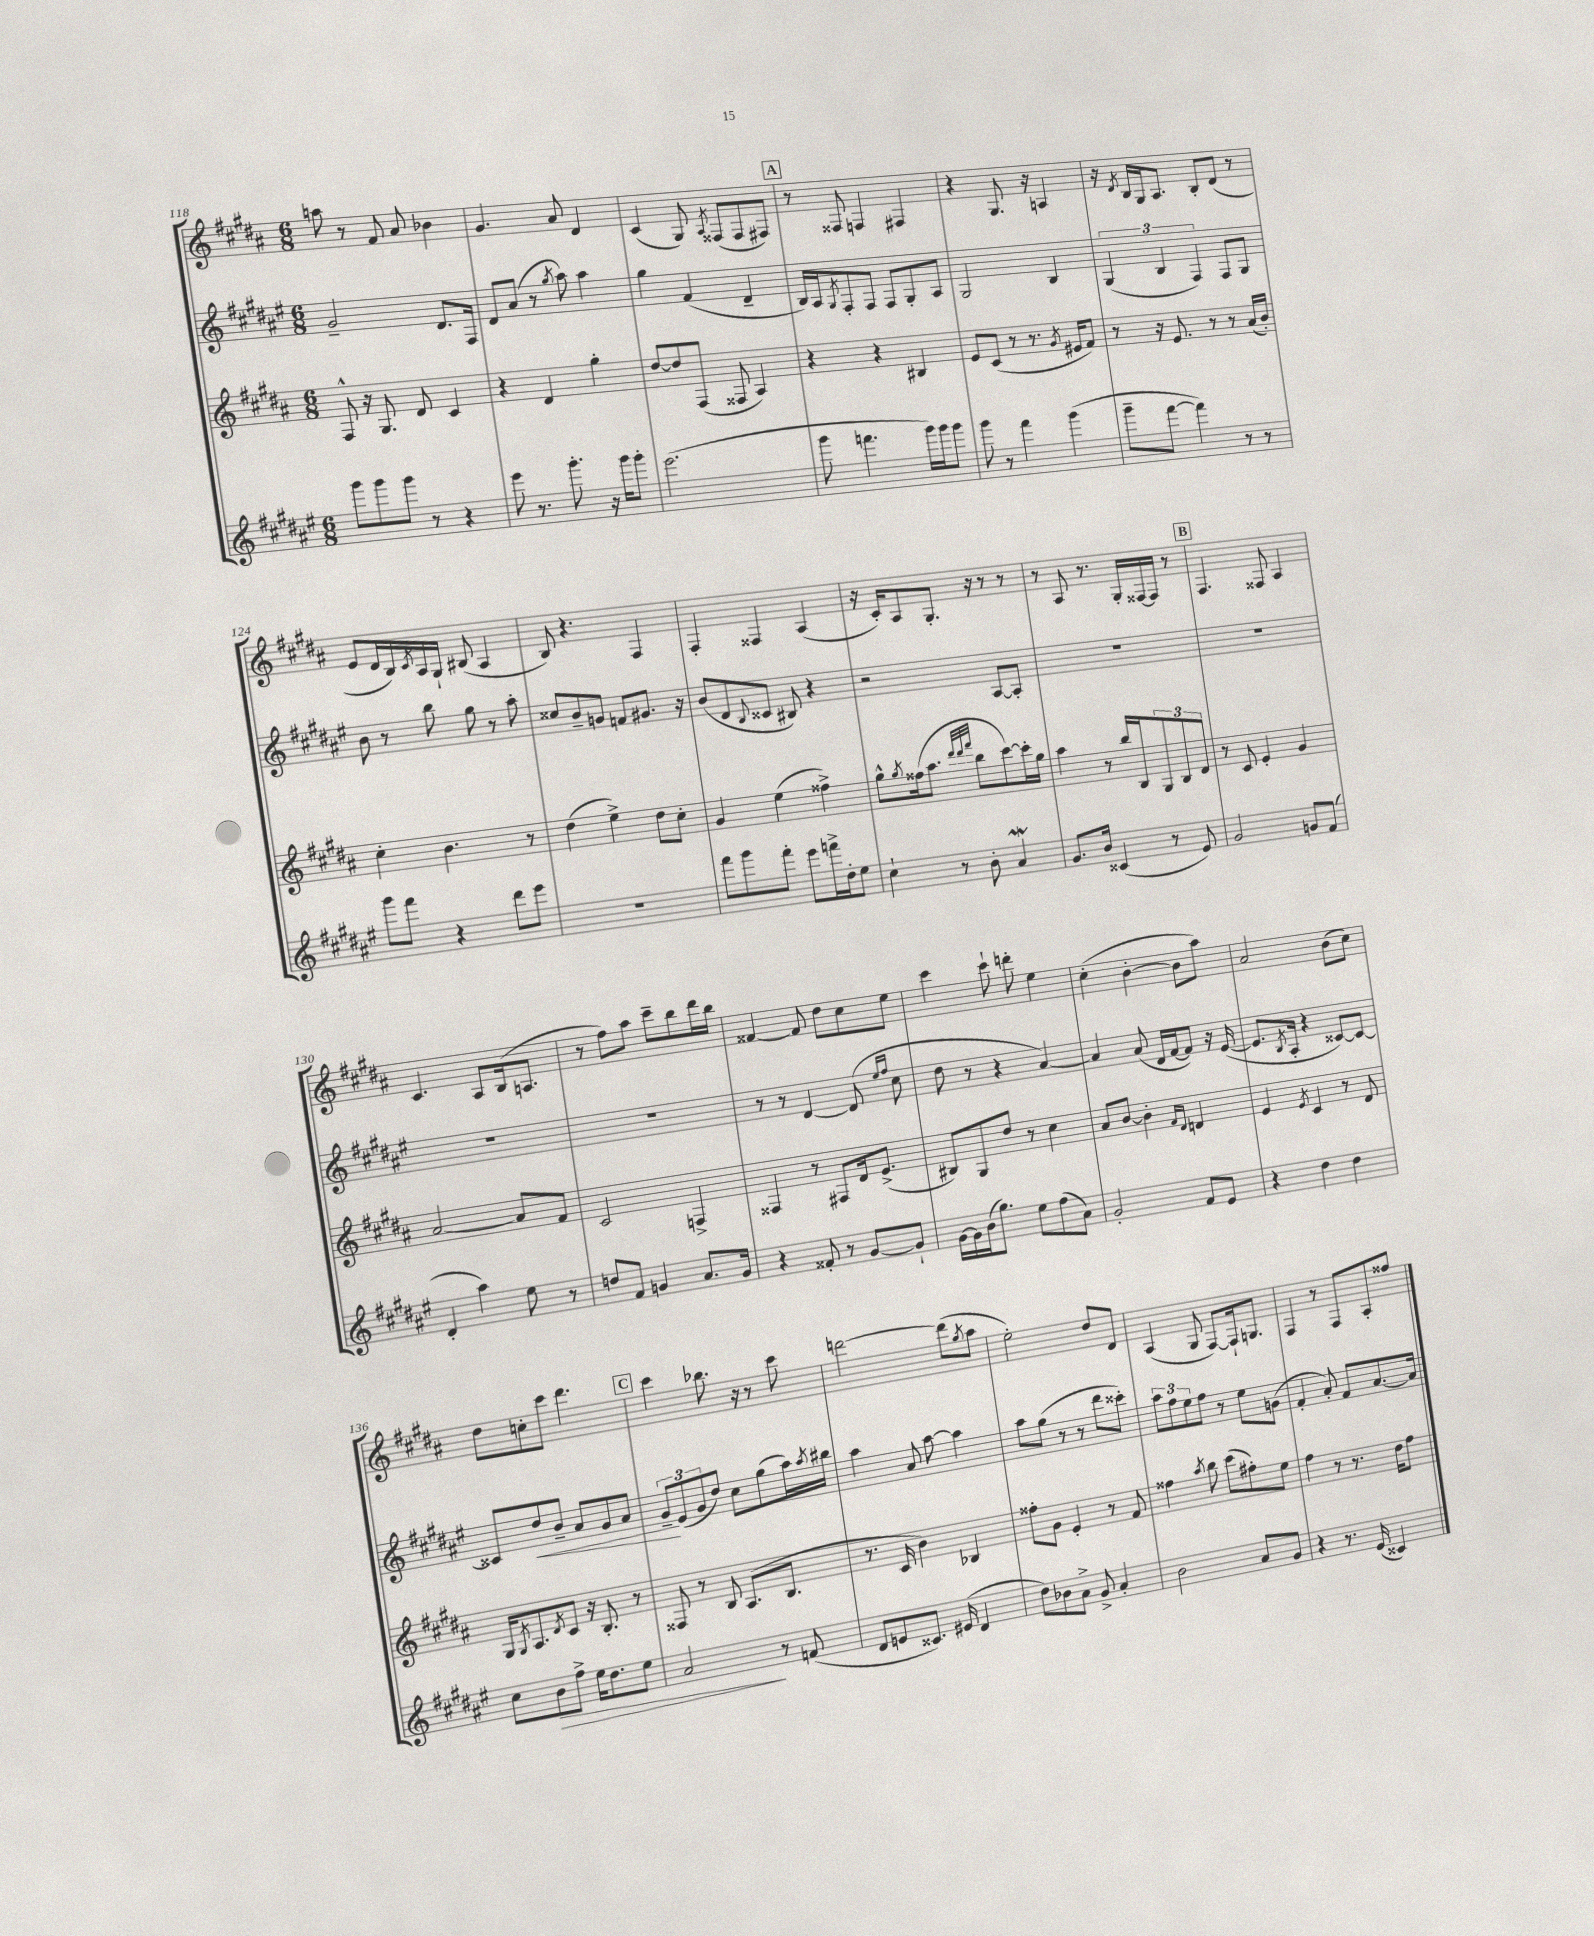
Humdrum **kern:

**kern	**dynam	**kern	**kern	**dynam	**kern
*part4	*part4	*part3	*part2	*part2	*part1
*staff4	*staff4	*staff3	*staff2	*staff2	*staff1
*clefG2	*	*clefG2	*clefG2	*	*clefG2
*k[f#c#g#d#a#e#]	*	*k[f#c#g#d#a#]	*k[f#c#g#d#a#e#]	*	*k[f#c#g#d#a#]
*M6/8	*	*M6/8	*M6/8	*	*M6/8
=118	=118	=118	=118	=118	=118
8ggg#\L	.	8F#^^/	2g#~/	.	8aan\
8ggg#\	.	16r	.	.	8r
.	.	8.G#/	.	.	.
8ggg#\J	.	.	.	.	8f#/
8r	.	8d#/	.	.	8a#/
4r	.	4c#/	8.d#/L	.	4b-X\
.	.	.	16F#/Jk	.	.
=119	=119	=119	=119	=119	=119
8eee#\	.	4r	8d#/L	.	4.g#/
8.r	.	.	(8a#/J	.	.
.	.	4d#/	8r	.	.
8.ggg#'\	.	.	.	.	.
.	.	.	8qgg#/	.	.
.	.	.	8aa#\)	.	8a#/
16r	.	4gg#'\	4aa#\	.	4d#/
16ggg#\KL	.	.	.	.	.
8ggg#'\J	.	.	.	.	.
=120	=120	=120	=120	=120	=120
(2.eee#\	.	[8dd#/L	4gg#\	.	(4c#/
.	.	8dd#/]	.	.	.
.	.	(8F#/J	(4f#/	.	8G#/)
.	.	.	.	.	8qA#/
.	.	8F##X/	.	.	(8F##X/L
.	.	4A#/)	4d#~/	.	8F##/
.	.	.	.	.	8F#X/J)
!!LO:REH:place=s1:t=A
=121	=121	=121	=121	=121	=121
8ggg#\	.	4r	16B/LL)	.	8r
.	.	.	16A#/J	.	.
.	.	.	8qG#/	.	.
4.fffn\	.	.	8F#'/	.	8F##X/
.	.	4r	8F#/J	.	4Fn/
.	.	.	8F#/L	.	.
16ggg#\LL)	.	4B#X/	8G#'/	.	4F#X/
16ggg#\J	.	.	.	.	.
8ggg#\J	.	.	8A#/J	.	.
=122	=122	=122	=122	=122	=122
8ggg#\	.	8e/L	2G#/	.	4r
8r	.	(8c#/J	.	.	.
4fff#\	.	8r	.	.	8.G#/
.	.	8.r	.	.	.
.	.	.	.	.	16r
(4ggg#\	.	.	4B/	.	4An/
.	.	8qg#/	.	.	.
.	.	16e#X/KL	.	.	.
.	.	8f#/J)	.	.	.
=123	=123	=123	=123	=123	=123
8ggg#~\L	.	8r	(6G#/	.	16r
.	.	.	.	.	8qd#/
.	.	.	.	.	16B/LL
[8fff#\J	.	16r	.	.	16G#/J
.	.	.	6B/	.	.
.	.	8.e/	.	.	8.A#/J
4fff#\])	.	.	.	.	.
.	.	.	6F#/)	.	.
.	.	8r	.	.	8B'/L
8r	.	8r	8F#/L	.	(8d#/J
8r	.	(16a#/LL	8G#/J	.	8r
.	.	16b'/JJ)	.	.	.
!!LO:LB:g=z
=124	=124	=124	=124	=124	=124
8ggg#\L	.	4cc#'\	8b\	.	8e/L
8fff#\J	.	.	8r	.	16d#/L
.	.	.	.	.	16B/)
.	.	.	.	.	8qc#/
4r	.	4.b\	8bb\	.	16A#/
.	.	.	.	.	16G#`/JJ
.	.	.	8gg#\	.	(8B#X/
8ddd#\L	.	.	8r	.	4A#/
8eee#\J	.	8r	8aa#'\	.	.
=125	=125	=125	=125	=125	=125
2.r	.	(4dd#\	8cc##X/L	.	8B/)
.	.	.	8b~/	.	4.r
.	.	4ee^\)	8gn/J	.	.
.	.	.	8fn/L	.	.
.	.	8dd#\L	8.g#X/J	.	4F#/
.	.	8cc#'\J	.	.	.
.	.	.	16r	.	.
=126	=126	=126	=126	=126	=126
8fff#\L	.	4g#/	(8b/L	.	4F#'/
8ggg#\	.	.	8d#/	.	.
.	.	.	8qqB/	.	.
8fff#'\J	.	(4ee\	8c##X/J	.	4F##X/
8eee#\L	.	.	8B#X/)	.	.
16fffn^\L	.	4ff##X^\)	4r	.	(4A#/
16dd#'\J	.	.	.	.	.
8ee#\J	.	.	.	.	.
=127	=127	=127	=127	=127	=127
4cc#`\	.	8gg#^^\L	2r	.	16r
.	.	.	.	.	16c#'/KL)
.	.	8qgg#/	.	.	.
.	.	(16ff##X\k	.	.	8A#/
.	.	8.aa#\J	.	.	.
8r	.	.	.	.	8.G#'/J
.	.	32qqddd#/LLL	.	.	.
.	.	32qqddd#/	.	.	.
.	.	32qqfff#/JJJ	.	.	.
8b'\	.	8bb\L	.	.	.
.	.	.	.	.	16r
4a#W/	.	[8ccc#\)	[8A#/L	.	8r
.	.	16ccc#'\L]	8A#'/J]	.	8r
.	.	16gg#\JJ	.	.	.
=128	=128	=128	=128	=128	=128
8.g#/L	.	4aa#\	2.r	.	8r
.	.	.	.	.	8A#/
16b/Jk	.	.	.	.	.
(4c##X/	.	8r	.	.	8.r
.	.	16bb/LL	.	.	.
.	.	16B/J	.	.	16G#'/LL
8r	.	12G#/	.	.	[16F##X/
.	.	.	.	.	16F##/JJ]
.	.	12B/	.	.	.
8e#/)	.	.	.	.	8r
.	.	12d#/J	.	.	.
!!LO:REH:place=s1:t=B
=129	=129	=129	=129	=129	=129
2g#/	.	8r	2.r	.	4.F#/
.	.	8c#/	.	.	.
.	.	4e'/	.	.	.
.	.	.	.	.	8F##X/
8gn/L	.	4g#/	.	.	4A#/
(8f#/J	.	.	.	.	.
!!LO:LB:g=z
=130	=130	=130	=130	=130	=130
4d#'/	.	[2a#/	2.r	.	4.c#/
4aa#\)	.	.	.	.	.
.	.	.	.	.	8A#/L
8ee#\	.	8a#/L]	.	.	(16B/k
.	.	.	.	.	8.An/J
8r	.	8f#/J	.	.	.
=131	=131	=131	=131	=131	=131
8ddn/L	.	2c#/	2.r	.	8r
8f#/J	.	.	.	.	8ff#\L)
4gn/	.	.	.	.	8aa#\J
.	.	.	.	.	8ccc#~\L
8.a#/L	.	4Fn^/	.	.	8bb\
.	.	.	.	.	16ddd#\L
16g/Jk	.	.	.	.	16bb\JJ
=132	=132	=132	=132	=132	=132
4r	.	4F##X/	8r	.	[4f##X/
.	.	.	8r	.	.
8f##X'/	.	8r	[4d#/	.	8f##/]
8r	.	8F#X/L	.	.	8dd#\L
[8g#/L	.	16d#/k	(8d#/]	.	8cc#\
.	.	(8.e^/J	.	.	.
.	.	.	16qqee#/LL	.	.
.	.	.	16qqff#/JJ	.	.
8g#`/J]	.	.	8cc#\	.	8ee\J
=133	=133	=133	=133	=133	=133
[16g#\LL	.	8B#X/L)	8dd#\	.	4ccc#\
16g#\]	.	.	.	.	.
(16b\J	.	8G#/	8r	.	.
8.gg#\J)	.	.	.	.	.
.	.	8dd#/J	4r	.	8ccc#`\
8ee#\L	.	8r	.	.	8dddn'\
(8ff#\	.	4cc#\	[4a#/)	.	4ee\
8a#\J)	.	.	.	.	.
=134	=134	=134	=134	=134	=134
2g#'/	.	8a#/L	4a#/]	.	(4cc#'\
.	.	[8b/J	.	.	.
.	.	4b'\]	(8a#/	.	[4b'\
.	.	.	16d#/LL	.	.
.	.	.	[16f#/J	.	.
.	.	16qqf#/LL	.	.	.
.	.	16qqd#/JJ	.	.	.
8f#/L	.	4dn/	8f#/J])	.	8b\L]
8e#/J	.	.	16r	.	8aa#\J)
.	.	.	([16e#/	.	.
=135	=135	=135	=135	=135	=135
4r	.	4e/	8.e#/L]	.	2a#/
.	.	.	8qB/	.	.
.	.	.	16A#'/Jk	.	.
.	.	8qe/	.	.	.
4dd#\	.	4c#/	4r	.	.
4dd#\	.	8r	[8c##X/L)	.	(8b\L
.	.	8d#/	8c##/J_	.	8cc#\J)
!!LO:LB:g=z
=136	=136	=136	=136	=136	=136
8cc#\L	.	16G#/KL	8c##X/L]	.	8dd#\L
.	.	8qG#/	.	.	.
.	.	8.A#/	.	.	.
!	!LO:HP:b	!	!	!LO:HP:b	!
8b\	>	.	8dd#/	<	8ccn'\
.	.	8qd#/	.	.	.
8ff#^\J	.	8c#/J	8b~/J	.	8ccc#\J
16ee#\KL	.	16r	8a#/L	.	4.ddd#\
8.dd#\	.	8.B'/	.	.	.
.	.	.	8g#/	.	.
8ee#\J	.	8r	8a#/J	.	.
!!LO:REH:place=s1:t=C
=137	=137	=137	=137	=137	=137
2a#/	.	8F##X/	12g#~/L	.	4ccc#\
.	.	.	(12e#/	[	.
.	.	8r	.	.	.
.	.	.	12g#/	.	.
.	.	8B/	8dd#/J)	.	8.bb-X\
.	.	(8.A#/L	8cc#\L	.	.
.	.	.	.	.	16r
8r	]	.	(8gg#\	.	8r
.	.	8.B/J	.	.	.
(8fn/	.	.	16aa#\L)	.	8ccc#\
.	.	.	8qaa#/	.	.
.	.	.	16bb#X\JJ	.	.
=138	=138	=138	=138	=138	=138
8d#/L	.	8.r	4aa#\	.	[2dddn\
8en/	.	.	.	.	.
.	.	16c#/	.	.	.
8.c##X/J)	.	4b\)	8a#/	.	.
.	.	.	[8aa#\	.	.
(16e#X/	.	.	.	.	.
4d#/	.	4B-X/	4aa#\]	.	(8ddd\L]
.	.	.	.	.	8qgg#/
.	.	.	.	.	8aa#\J
=139	=139	=139	=139	=139	=139
8dd#\L)	.	8ff##X'\L	8aa#\L	.	2ee'\)
8b-X\	.	8g#\J	(8gg#\J	.	.
8a#^\J	.	4e'/	8r	.	.
8g#^/	.	.	8r	.	.
4a#'/	.	8r	8ddd#\L	.	8dd#/L
.	.	8f#/	8ccc##X'\J)	.	8d#/J
=140	=140	=140	=140	=140	=140
2b\	.	4ff##X\	12aa#\L	.	(4A#/
.	.	.	12ff#\	.	.
.	.	.	12ee#\	.	.
.	.	8qaa#/	.	.	.
.	.	8bb\	8ff#\J	.	8G#/
.	.	(8ccc#\L	8r	.	[8F#/L)
8a#/L	.	8ff#X'\)	8ee#\L	.	16F#`/k]
.	.	.	.	.	8.Gn/J
8g#/J	.	8ee\J	(8gn\J	.	.
=141	=141	=141	=141	=141	=141
4r	.	4ff#\	4f#'/	.	4F#/
8.r	.	8r	8a#'/)	.	8r
.	.	8.r	8f#/L	.	8F#/L
(16e#/	.	.	.	.	.
4c##X/)	.	.	[8.a#/	.	8A#'/
.	.	16dd#\KL	.	.	.
.	.	8ff#\J	.	.	8ff##X/J
.	.	.	16a#/Jk]	.	.
==	==	==	==	==	==
*-	*-	*-	*-	*-	*-
